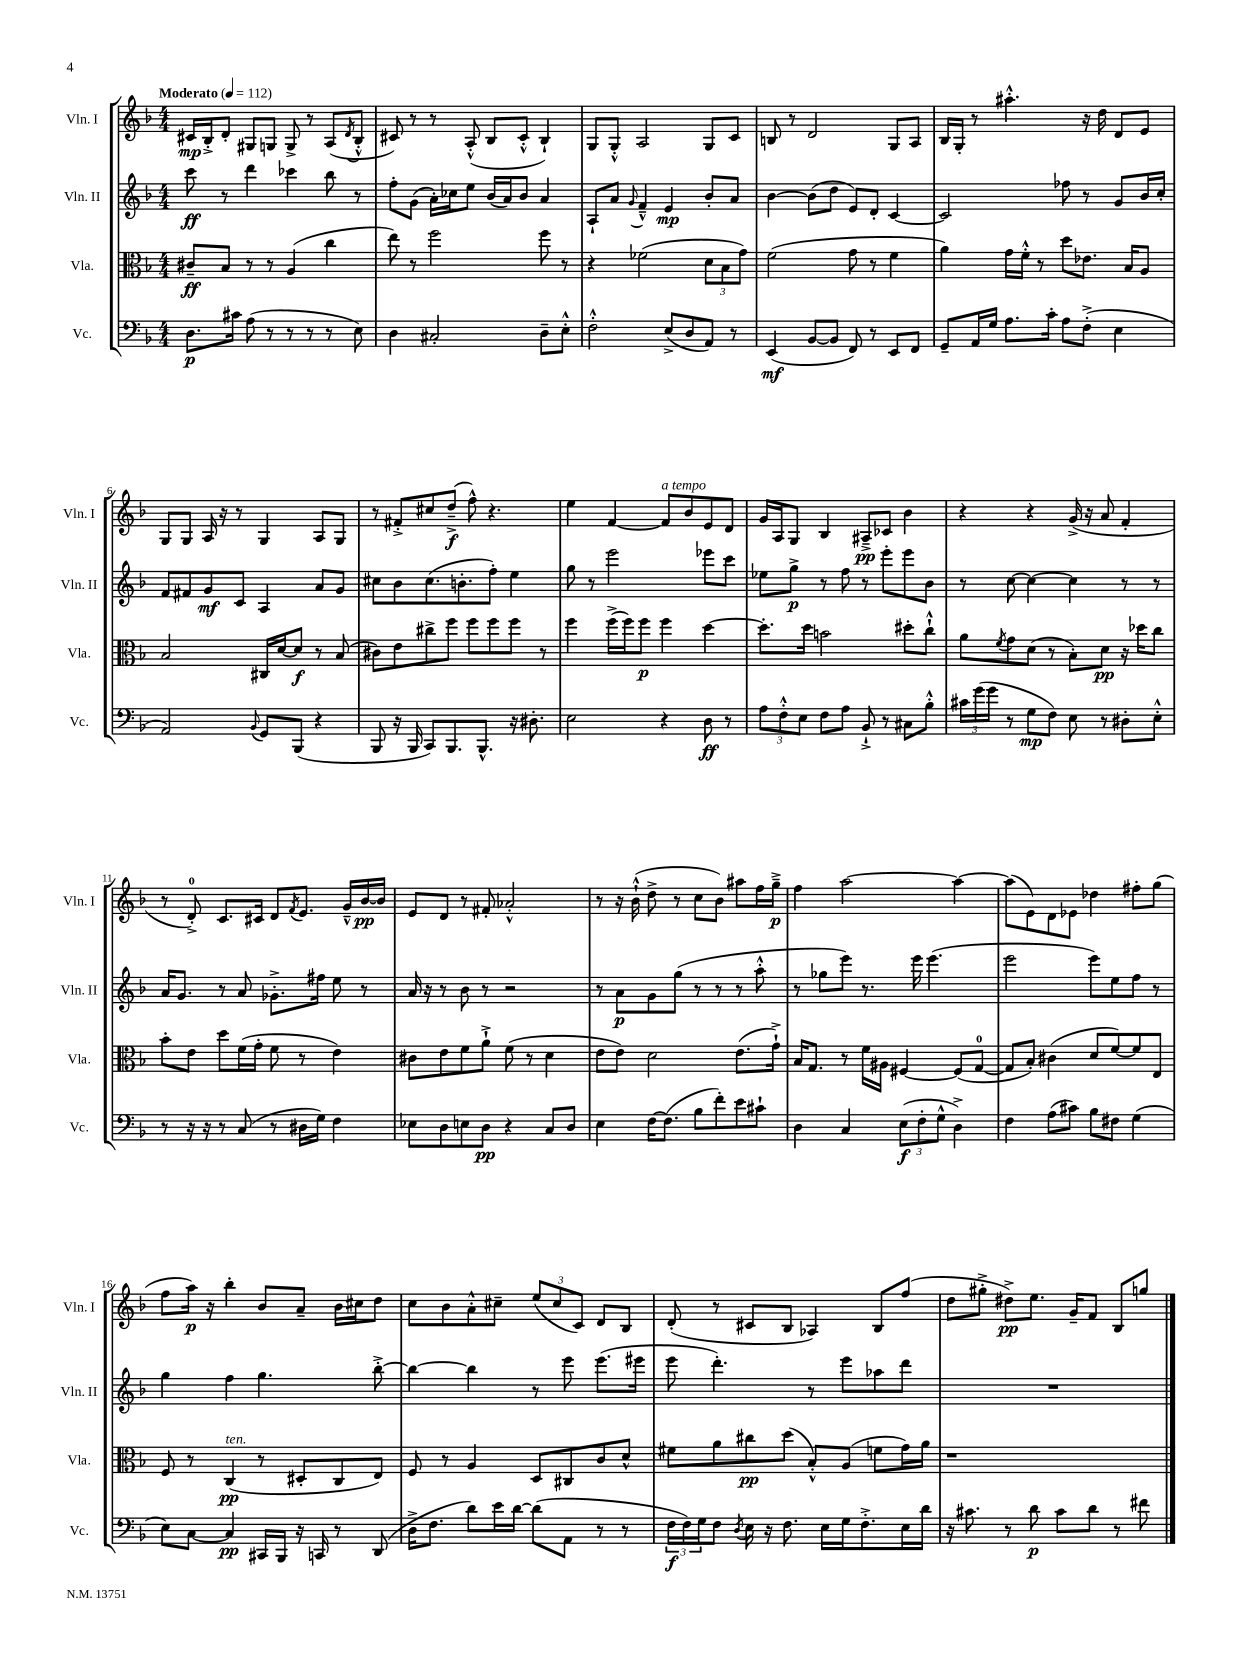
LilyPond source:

<<
\new StaffGroup <<
\new Staff = "s0" \with { instrumentName = "Vln. I" shortInstrumentName = "Vln. I" } {
    \clef treble \key f \major \numericTimeSignature \time 4/4 \tempo "Moderato" 4 = 112
    cis'16\mp bes16-.-> d'8-. gis8 g8 g8-> r8 a8( \acciaccatura { d'8 } bes8-.-^ |
    cis'8) r8 r8 a8-.-^( bes8 cis'8-.-^ bes4-!) |
    g8 g8-.-^ a2 g8 c'8 |
    b8 r8 d'2 g8 a8 |
    bes16 g16-. r8 ais''4.-.-^ r16 d''16 d'8 e'8 |
    g8 g8 a16 r16 r8 g4 a8 g8 |
    r8 fis'8-.-> cis''8 d''8--->\f( f''8-^) r4. |
    e''4 f'4~ f'8^\markup { \italic "a tempo" } bes'8 e'8 d'8 |
    g'16 a16 g8 bes4 ais8--->\pp ces'8 bes'4 |
    r4 r4 g'16->( r16 a'8 f'4-. |
    r8 d'8-0-.->) c'8. cis'16 d'8 \acciaccatura { f'8 } e'8. g'16---^ bes'16~\pp bes'16 |
    e'8 d'8 r8 fis'8-. aes'2-.-^ |
    r8 r16 bes'16-!-^( d''8-> r8 c''8 bes'8) ais''8 f''16 g''16--->\p |
    f''4 a''2~ a''4~ |
    a''8( e'8) d'8 ees'8 des''4 fis''8-. g''8( |
    f''8 a''16\p) r16 bes''4-. bes'8 a'8-- bes'16 cis''16 d''8 |
    c''8 bes'8 a'8-.-^ cis''8-- \tuplet 3/2 { e''8( cis''8 c'8) } d'8 bes8 |
    d'8-.( r8 cis'8 bes8 aes4) bes8 f''8( |
    d''8 gis''8-.-> dis''8->\pp) e''8. g'16-- f'8 bes8 g''8 \bar "|." |
}
\new Staff = "s1" \with { instrumentName = "Vln. II" shortInstrumentName = "Vln. II" } {
    \clef treble \key f \major \numericTimeSignature \time 4/4
    c'''8\ff r8 d'''4 ces'''4 bes''8 r8 |
    f''8-. g'8( a'16-.) ces''16 e''8 bes'16( a'16) bes'8 a'4 |
    a8-! a'8 \appoggiatura { g'8 } f'4---^ e'4\mp bes'8-. a'8 |
    bes'4~ bes'8( d''8 e'8) d'8-. c'4~ |
    c'2 fes''8 r8 g'8 bes'16 c''16-. |
    f'8 fis'8 g'8\mf c'8 a4 a'8 g'8 |
    cis''8 bes'8 cis''8.( b'8.-. f''8-.) e''4 |
    g''8 r8 e'''2 ees'''8 c'''8 |
    ees''8 g''8->\p r8 f''8 r8 e'''8-. e'''8 bes'8 |
    r8 c''8~ c''4~ c''4 r8 r8 |
    a'16 g'8. r8 a'8 ges'8.-.-> fis''16 e''8 r8 |
    a'16 r16 r8 bes'8 r8 r2 |
    r8 a'8\p g'8 g''8( r8 r8 r8 a''8-.-^ |
    r8 ges''8 e'''8) r8. e'''16 e'''4.( |
    e'''2 e'''8) e''8 f''8 r8 |
    g''4 f''4 g''4. bes''8~-.-> |
    bes''4~ bes''4 r8 e'''8 e'''8.( eis'''16 |
    e'''8 d'''4.-.) r8 e'''8 aes''8 d'''8 |
    R1 \bar "|." |
}
\new Staff = "s2" \with { instrumentName = "Vla." shortInstrumentName = "Vla." } {
    \clef alto \key f \major \numericTimeSignature \time 4/4
    cis'8--\ff bes8 r8 r8 a4( c''4 |
    e''8) r8 f''2 f''8 r8 |
    r4 fes'2( \tuplet 3/2 { d'8 bes8 g'8) } |
    f'2( g'8 r8 f'4 |
    a'4) g'16 f'16-.-^ r8 d''8 ees'8. bes16 a8 |
    bes2 cis16 d'16~ d'8\f r8 bes8( |
    cis'8) e'8 cis''8-> f''8 f''8 f''8 f''8 r8 |
    f''4 f''16->( f''16) f''8\p f''4 d''4~ |
    d''8.-. d''16 b'2 dis''8-. c''8-!-^ |
    a'8 \acciaccatura { f'8 } g'8 d'8( r8 bes8-.) d'8\pp r16 des''16 c''8 |
    bes'8-. e'8 d''8 f'16( g'16-. f'8 r8 e'4) |
    cis'8 e'8 f'8 a'8-!-> f'8( r8 d'4 |
    e'8 e'8) d'2 e'8.( g'16-!->) |
    bes16 g8. r8 f'16 ais16 fis4~ fis8( g8-0~ |
    g8 bes8-.) cis'4( d'8 f'8~) f'8 e8 |
    f8 r8 c4\pp^\markup { \italic "ten." }( r8 dis8-. c8 e8) |
    f8 r8 a4 d8 cis8 c'8 d'8-^ |
    fis'8 a'8 cis''8\pp d''8( bes8-.-^) a8( f'8 g'16) a'16 |
    r1 \bar "|." |
}
\new Staff = "s3" \with { instrumentName = "Vc." shortInstrumentName = "Vc." } {
    \clef bass \key f \major \numericTimeSignature \time 4/4
    d8.\p cis'16 a8( r8 r8 r8 r8 e8) |
    d4 cis2-. d8-- e8-.-^ |
    f2-.-^ e8->( d8 a,8) r8 |
    e,4\mf( bes,8~ bes,8 f,8) r8 e,8 f,8 |
    g,8-- a,16 g16 a8. c'16-. a8 f8-.->( e4 |
    a,2) \appoggiatura { bes,8 } g,8 bes,,8( r4 |
    bes,,8 r16 bes,,16 c,8) bes,,8. bes,,8.-^ r16 dis8.-. |
    e2 r4 d8\ff r8 |
    \tuplet 3/2 { a8 f8-.-^ e8 } f8 a8 bes,8-!-> r8 cis8 bes8-.-^ |
    \tuplet 3/2 { cis'16 g'16( g'16 } r8 g8\mp f8) e8 r8 dis8-. e8-.-^ |
    r8 r16 r16 r8 c8( r8 dis16 g16) f4 |
    ees8 d8 e8 d8\pp r4 c8 d8 |
    e4 f16~ f8.( bes8 f'8-.) e'8 cis'8-! |
    d4 c4 \tuplet 3/2 { e8\f( f8-. g8-^ } d4->) |
    f4 a8( cis'8) bes8 fis8 g4( |
    e8) c8~ c4\pp cis,16 bes,,16 r16 c,16 r8 d,8( |
    d16-> f8. d'8) e'16 d'16~ d'8( a,8 r8 r8 |
    \tuplet 3/2 { f16\f f16) g16 } f8 \acciaccatura { d8 } e16 r16 f8. e16 g16 f8.-.-> e16 d'16 |
    r16 cis'8. r8 d'8\p cis'8 d'8 r8 fis'8 \bar "|." |
}
>>
>>
